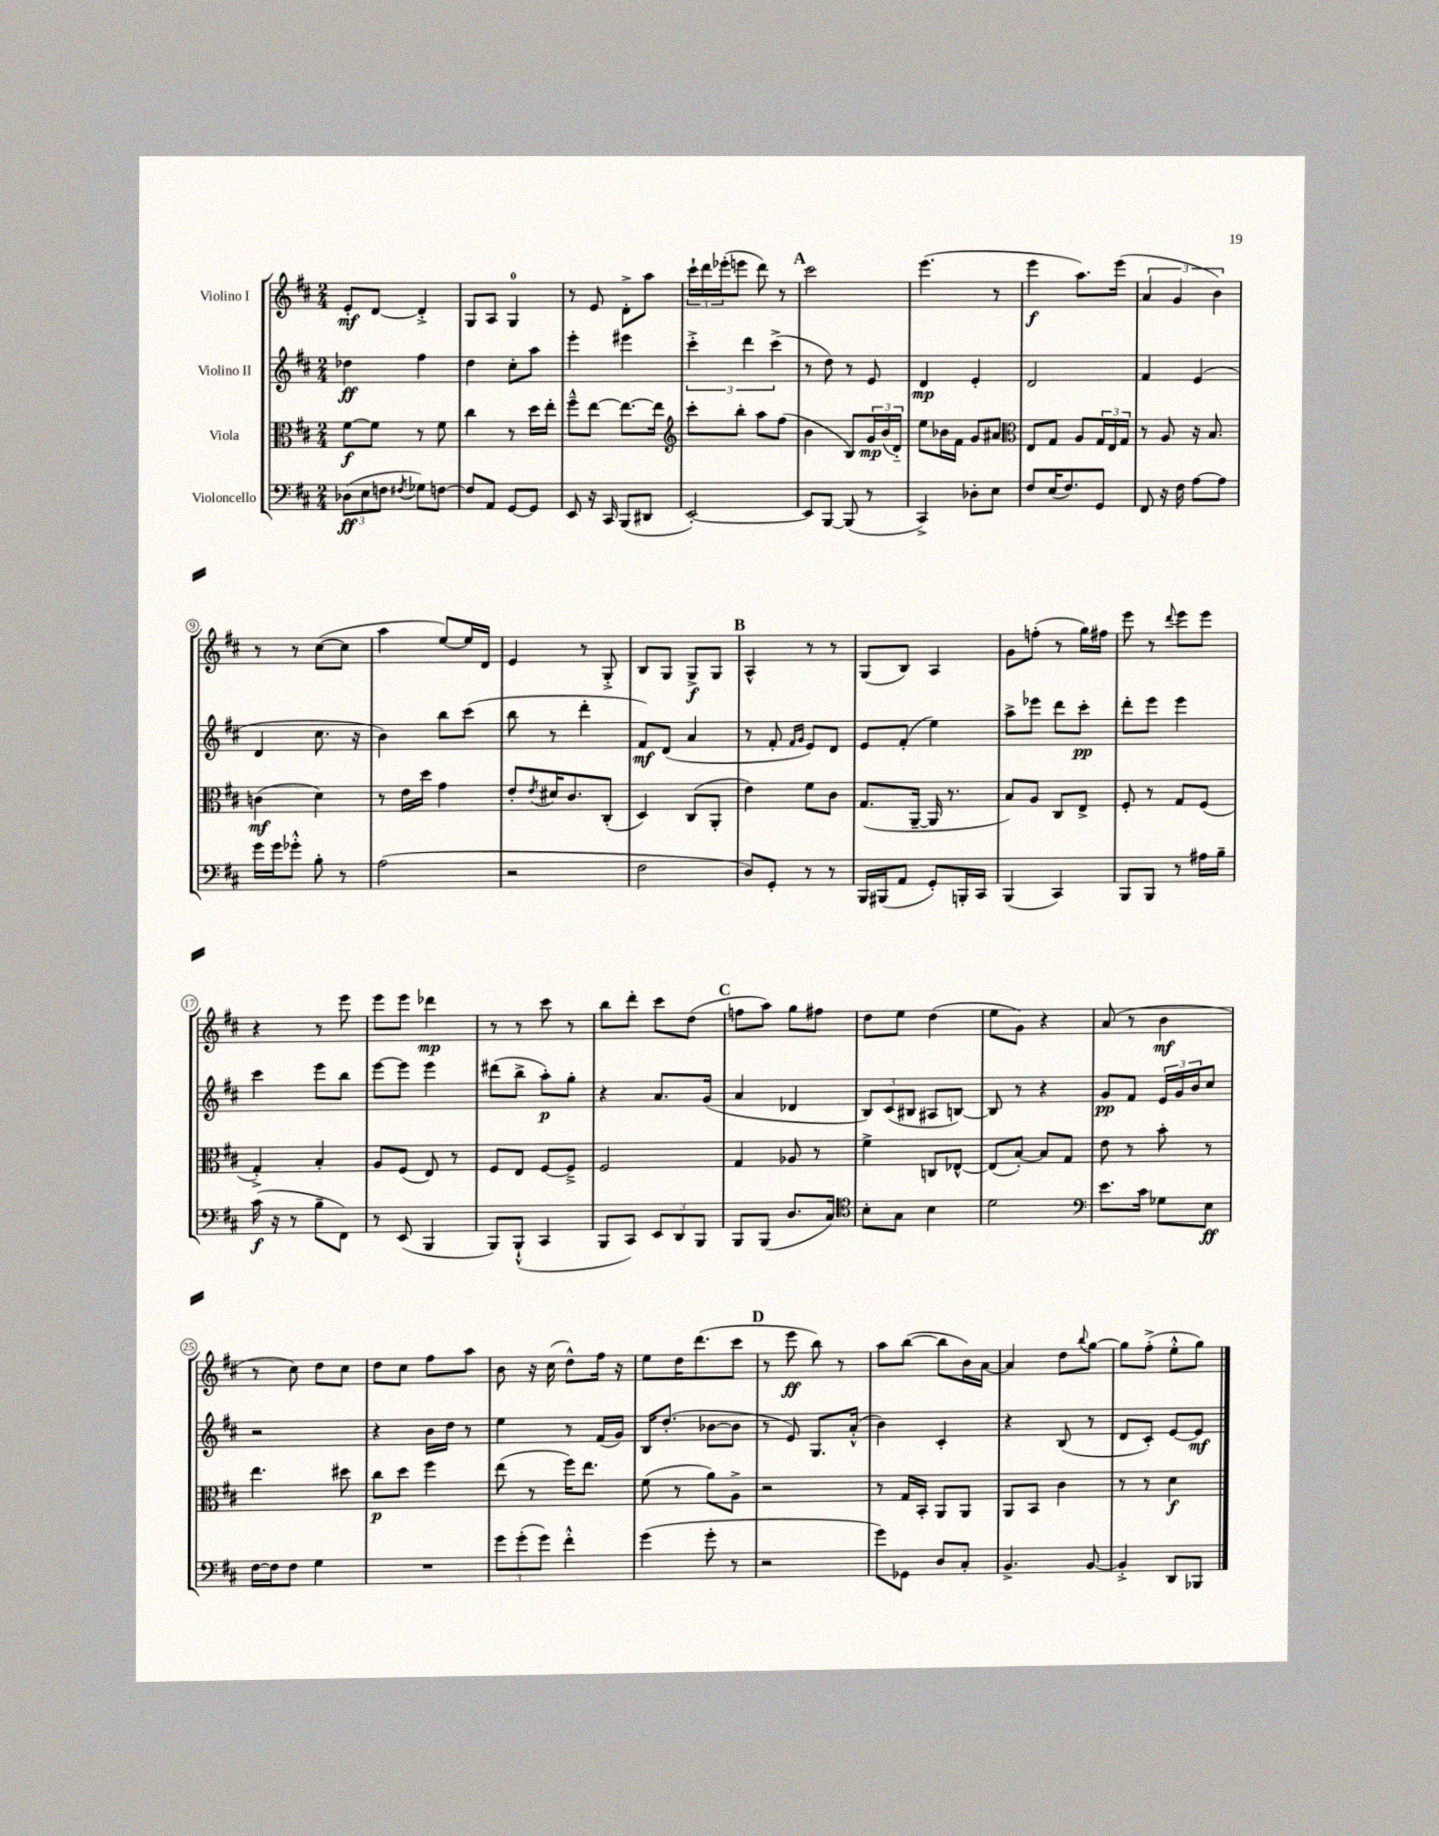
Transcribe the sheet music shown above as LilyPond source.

<<
\new StaffGroup <<
\new Staff = "s0" \with { instrumentName = "Violino I" } {
    \clef treble \key d \major \numericTimeSignature \time 2/4
    e'8-.\mf d'8~ d'4-.-> |
    g8 a8 g4-0 |
    r8 e'8 d'8-.-> a''8 |
    \tuplet 3/2 { cis'''16-! d'''16 ees'''16-.( } e'''8 d'''8) r8 |
    \mark \markup { \bold "A" } cis'''2 |
    e'''4.( r8 |
    e'''4\f a''8.) e'''16( |
    \tuplet 3/2 { a'4 g'4 b'4) } |
    r8 r8 cis''8~( cis''8 |
    a''4 e''8~) e''16 d'16 |
    e'4 r8 g8-.-> |
    b8 g8 g8->\f g8 |
    \mark \markup { \bold "B" } a4-^ r8 r8 |
    g8( b8) a4 |
    g'8 f''8-.( r8 g''16) fis''16 |
    e'''8 r8 \appoggiatura { d'''8 } e'''8 e'''8 |
    r4 r8 e'''8 |
    e'''8 e'''8 des'''4\mp |
    r8 r8 cis'''8 r8 |
    b''8 d'''8-. cis'''8 d''8( |
    \mark \markup { \bold "C" } f''8 a''8) g''8 fis''8 |
    d''8 e''8 d''4( |
    e''8 g'8) r4 |
    a'8( r8 b'4\mf |
    r8 cis''8) d''8 cis''8 |
    d''8 cis''8 fis''8 a''8 |
    b'8 r16 cis''16( d''8-^) fis''16 r16 |
    e''8 d''16 d'''8.( cis'''8 |
    \mark \markup { \bold "D" } r8 e'''8\ff b''8) r8 |
    a''8 b''8~( b''8 b'16) a'16~ |
    a'4 d''8 \appoggiatura { b''8 } g''8~ |
    g''8 fis''8-.->( e''8-.-^ g''8) \bar "|." |
}
\new Staff = "s1" \with { instrumentName = "Violino II" } {
    \clef treble \key d \major \numericTimeSignature \time 2/4
    des''4\ff fis''4 |
    d''4 cis''8-. a''8 |
    e'''4-. eis'''4 |
    \tuplet 3/2 { cis'''4-.-> d'''4 cis'''4->( } |
    \mark \markup { \bold "A" } r8 d''8) r8 e'8 |
    d'4\mp e'4-. |
    d'2 |
    fis'4 e'4( |
    d'4 cis''8. r16 |
    b'4) b''8 cis'''8( |
    b''8 r8 d'''4-. |
    fis'8\mf) d'8( a'4 |
    \mark \markup { \bold "B" } r8 fis'8-. \grace { fis'16 g'16 } e'8) d'8 |
    e'8 fis'8-.( e''4) |
    a''8-> ees'''8 d'''8 cis'''8-.\pp |
    d'''8-. e'''8 e'''4 |
    cis'''4 e'''8 b''8 |
    e'''8~ e'''8 e'''4 |
    dis'''8( b''8-> a''8-.\p) g''8-. |
    r4 a'8. g'16( |
    \mark \markup { \bold "C" } a'4 des'4 |
    \tuplet 3/2 { b8) cis'8( bis8 } ais8 b8~) |
    b8 r8 r4 |
    g'8\pp fis'8 \tuplet 3/2 { e'16 g'16 b'16 } cis''8 |
    r2 |
    r4 b'16 d''16 r8 |
    e''4 r8 fis'16( g'16) |
    b16 d''8.-.( bes'8~ bes'8 |
    \mark \markup { \bold "D" } r8 e'8) g8. a'16-.-^( |
    b'4) cis'4-. |
    r4 b8( r8 |
    d'8 cis'8-.) e'8~ e'8\mf \bar "|." |
}
\new Staff = "s2" \with { instrumentName = "Viola" } {
    \clef alto \key d \major \numericTimeSignature \time 2/4
    fis'8~\f fis'8 r8 fis'8 |
    cis''4 r8 d''16 e''16-. |
    fis''8---^ e''8~ e''8.~ e''16 |
    \clef treble cis'''8-. b''8-. a''8 fis''8( |
    \mark \markup { \bold "A" } b'4 b8) \tuplet 3/2 { g'16\mp b'16( d'16-_) } |
    e''8 bes'16 fis'16 g'8 ais'8 |
    \clef alto e8 g8 a8 \tuplet 3/2 { g16 e16 g16 } |
    r8 a8 r16 b8. |
    c'4\mf( d'4) |
    r8 e'16 d''16 g'4 |
    e'8-. \acciaccatura { e'8 } dis'16 cis'8. cis8-.( |
    d4) cis8( a,8-. |
    \mark \markup { \bold "B" } e'4) fis'8 cis'8 |
    g8.( a,16~-- a,16 r8. |
    b8) a8 cis8 e8-> |
    fis8-. r8 g8 fis8( |
    g4-.->) b4-. |
    a8 fis8( e8) r8 |
    fis8 e8 fis8~ fis8---> |
    fis2 |
    \mark \markup { \bold "C" } g4 aes8 r8 |
    fis'4-> c8 ees8~-^ |
    ees8( b8~-.) b8 g8 |
    e'8 r8 b'8-. r8 |
    e''4. dis''8 |
    cis''8\p d''8 fis''4 |
    e''8( r8 fis''16) e''8. |
    fis'8( r8 a'8) a8-> |
    \mark \markup { \bold "D" } r2 |
    r8 g16 b,16-. a,8 a,8 |
    a,8 b,8 cis'4 |
    r8 r8 d'4\f \bar "|." |
}
\new Staff = "s3" \with { instrumentName = "Violoncello" } {
    \clef bass \key d \major \numericTimeSignature \time 2/4
    \tuplet 3/2 { des8\ff( e8 f8 } \acciaccatura { fis8 } ges8) f8~ |
    f8 a,8 g,8~ g,8 |
    e,8 r16 cis,16 b,,8( dis,8 |
    e,2~-.) |
    \mark \markup { \bold "A" } e,8 b,,8~ b,,8( r8 |
    cis,4->) des8-. e8 |
    fis8 e16( fis8.) g,8 |
    fis,8 r16 fis16 a8~ a8 |
    g'16 g'16 ges'8-.-^ b8-. r8 |
    a2( |
    r2 |
    fis2 |
    \mark \markup { \bold "B" } d8) g,8-. r8 r8 |
    b,,16 bis,,16( a,8 g,8-.) b,,16-. cis,16 |
    b,,4( cis,4) |
    b,,8 b,,8 r8 ais16 b16-- |
    cis'16\f( r16 r8 b8-- fis,8) |
    r8 e,8( b,,4 |
    b,,8) b,,8-!-^( cis,4 |
    b,,8 cis,8) \tuplet 3/2 { e,8 d,8 b,,8 } |
    \mark \markup { \bold "C" } b,,8 b,,8( d8. cis16) |
    \clef tenor b8-. g8 b4 |
    d'2 |
    \clef bass e'8. cis'16 ges8 e8\ff |
    fis16~ fis16 fis8 g4 |
    R2 |
    \tuplet 3/2 { g'8 g'8-.( g'8) } fis'4-.-^ |
    g'4( g'8-. r8 |
    \mark \markup { \bold "D" } r2 |
    g'8) ges,8 d8 cis8-. |
    b,4.-> b,8~ |
    b,4-.-> d,8 bes,,8 \bar "|." |
}
>>
>>
\layout { \context { \Score \override BarNumber.stencil = #(make-stencil-circler 0.1 0.3 ly:text-interface::print) } }
